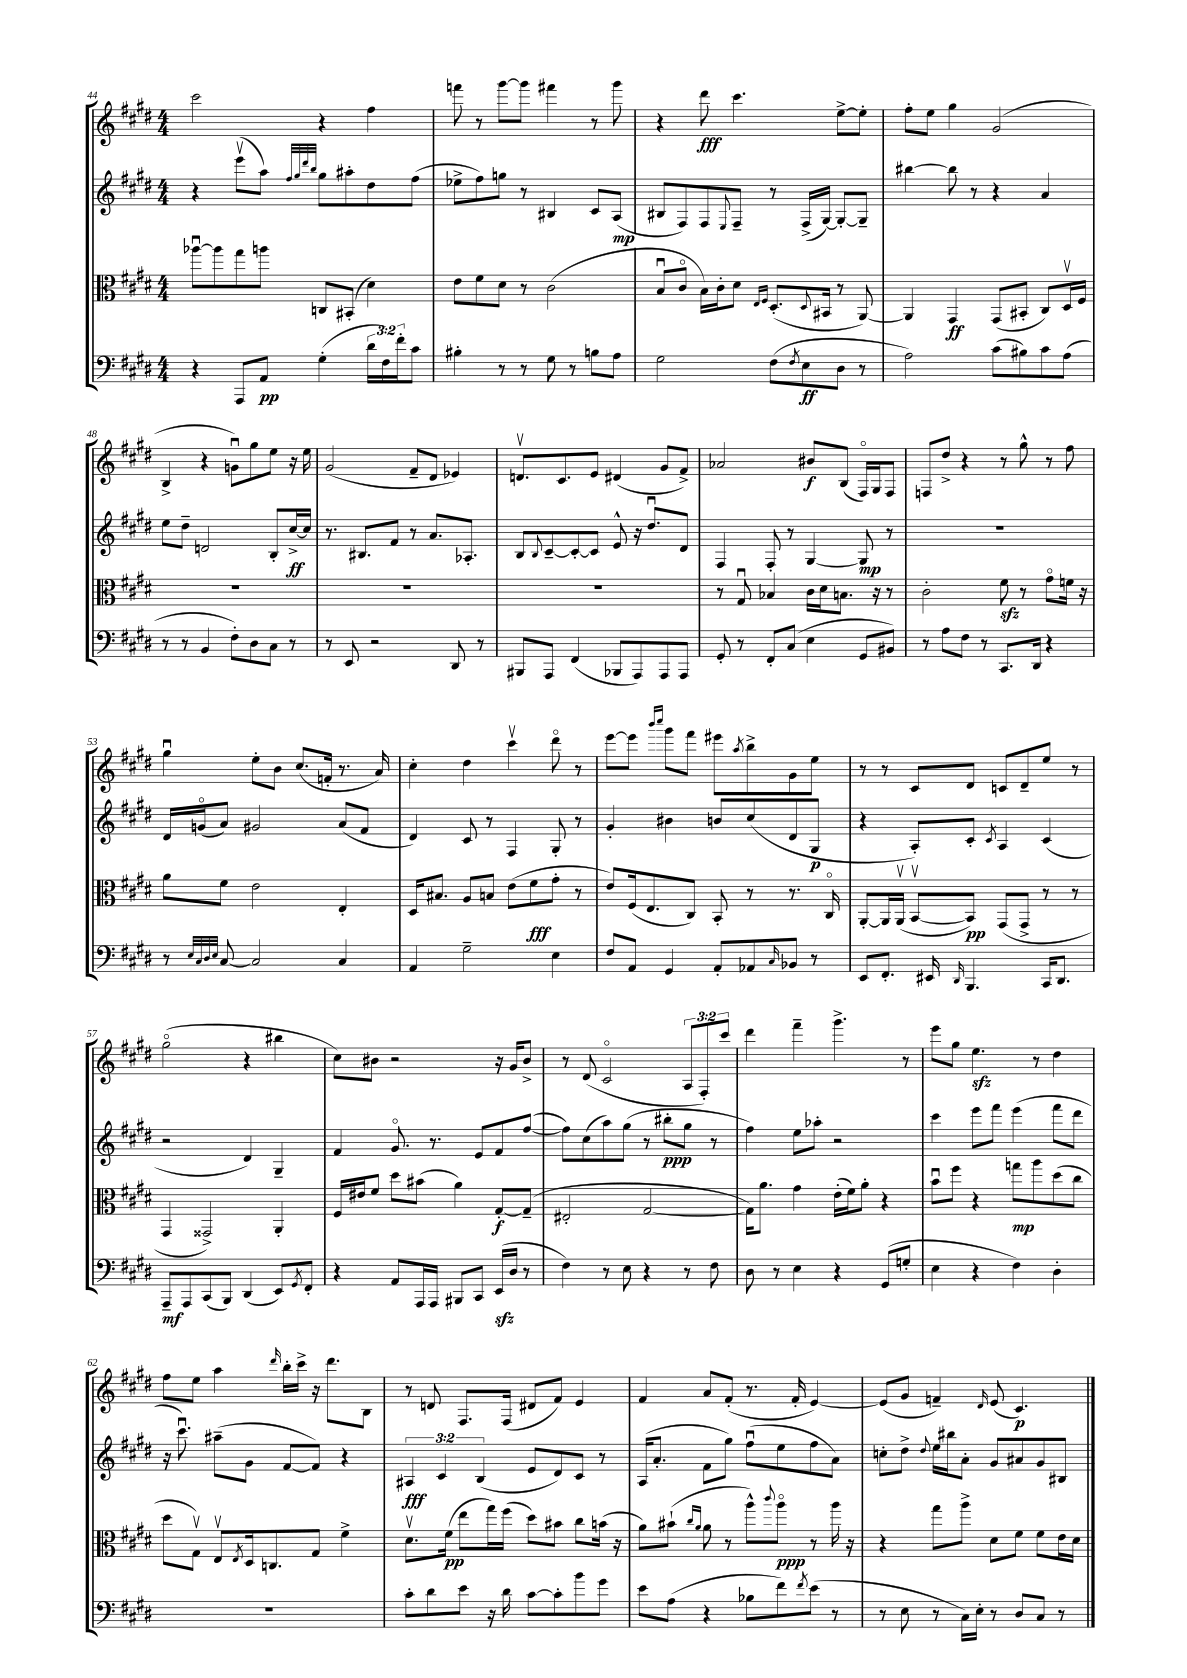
<<
\new StaffGroup <<
\new Staff = "s0" {
    \clef treble \key e \major \numericTimeSignature \time 4/4 \override Staff.TupletNumber.text = #tuplet-number::calc-fraction-text
    cis'''2 r4 fis''4 |
    f'''8 r8 gis'''8~ gis'''8 fis'''4 r8 gis'''8 |
    r4 dis'''8\fff cis'''4. e''8~-> e''8-. |
    fis''8-. e''8 gis''4 gis'2( |
    b4-> r4 g'8\downbow) gis''8 e''8 r16 e''16 |
    gis'2( fis'8-- dis'8 ees'4) |
    d'8.\upbow cis'8. e'8 dis'4( gis'8 fis'8->) |
    aes'2 bis'8\f b8( fis16\flageolet) gis16 fis8 |
    f8 dis''8-> r4 r8 gis''8-^ r8 fis''8 |
    gis''4\downbow e''8-. b'8 cis''8.( f'16-. r8. a'16) |
    cis''4-. dis''4 cis'''4\upbow dis'''8\flageolet r8 |
    e'''8~ e'''8 \grace { b'''16 cis''''16 } gis'''8 fis'''8 eis'''8 \acciaccatura { a''8 } b''8-> gis'8 e''8 |
    r8 r8 cis'8 dis'8 c'8 dis'8-- e''8 r8 |
    gis''2\flageolet( r4 bis''4 |
    cis''8) bis'8 r2 r16 gis'16 bis'8-> |
    r8 dis'8( cis'2\flageolet \tuplet 3/2 { a8 fis8-.) cis'''8 } |
    dis'''4 fis'''4-- gis'''4.-> r8 |
    e'''8 gis''8 e''4.\sfz r8 dis''4 |
    fis''8 e''8 a''4 \grace { dis'''16 } b''16-. cis'''16-> r16 dis'''8. b8 |
    r8 d'8 fis8. fis16( dis'8 fis'8) e'4 |
    fis'4 a'8 fis'8-.( r8. fis'16-. e'4~) |
    e'8( gis'8 f'4--) \grace { dis'16 } e'8( cis'4.\p) \bar "|." |
}
\new Staff = "s1" {
    \clef treble \key e \major \numericTimeSignature \time 4/4 \override Staff.TupletNumber.text = #tuplet-number::calc-fraction-text
    r4 e'''8\upbow( a''8) \grace { fis''32 gis''32 dis'''32 b''32 } gis''8 ais''8-. dis''8 fis''8( |
    ees''8-> fis''8) g''8 r8 bis4 cis'8 a8\mp( |
    bis8 fis8) fis8 \appoggiatura { e8 } fis8-- r8 fis16->( gis16~) gis8~-. gis8-- |
    bis''4~ bis''8 r8 r4 a'4 |
    e''8 dis''8-- d'2 b8-. cis''16~->\ff cis''16 |
    r8. bis8. fis'8 r8 a'8. aes8.-. |
    b8 \appoggiatura { b8 } cis'8~-- cis'8~-. cis'8 e'8-^ r16 dis''8.\downbow dis'8 |
    fis4 fis8-. r8 gis4~ gis8\mp r8 |
    R1 |
    dis'16 g'16\flageolet( a'8) gis'2 a'8( fis'8 |
    dis'4) cis'8 r8 fis4 gis8-. r8 |
    gis'4-. bis'4 b'8 cis''8( dis'8 gis8\p |
    r4 a8-.) cis'8-. \acciaccatura { cis'8 } a4 cis'4( |
    r2 dis'4) gis4-- |
    fis'4 gis'8.\flageolet r8. e'8 fis'8 fis''8~( |
    fis''8) cis''8( a''8) gis''8( r8 bis''8-.\ppp gis''8 r8 |
    fis''4) e''8 aes''8-. r2 |
    cis'''4 e'''8 fis'''8 e'''4( fis'''8 dis'''8 |
    r16 cis'''8.\downbow) ais''8--( gis'8 fis'8~ fis'8) r4 |
    \tuplet 3/2 { ais4\fff cis'4 b4( } e'8 dis'8) cis'8 r8 |
    a16( a'8.-. fis'8 gis''8) fis''8\downbow( e''8 fis''8 a'8) |
    c''8-. dis''8-> \appoggiatura { dis''8 } e''16 bis''16 a'8-. gis'8 ais'8 gis'8 bis8 \bar "|." |
}
\new Staff = "s2" {
    \clef alto \key e \major \numericTimeSignature \time 4/4
    aes''8~\downbow aes''8 gis''8 a''8 c8 bis,8-.( dis'4) |
    e'8 fis'8 dis'8 r8 cis'2( |
    b8\downbow cis'8\flageolet b16) cis'16-. dis'8 \grace { e16 fis16 } dis8.-.( \appoggiatura { dis8 } bis,16 r8 a,8~) |
    a,4 gis,4\ff gis,8( bis,8-. cis8) dis16\upbow fis16 |
    R1 |
    R1 |
    R1 |
    r8 gis8\downbow bes4 cis'16 dis'16 b8. r16 r8 |
    cis'2-. fis'8\sfz r8 gis'8\flageolet f'16 r16 |
    a'8 fis'8 e'2 e4-. |
    dis16 bis8. a8 b8 e'8( fis'8\fff gis'8-. r8 |
    e'8) fis16( e8. cis8) b,8-. r8 r8. cis16\flageolet |
    a,8~-. a,16 a,16\upbow( b,8~\upbow b,8\pp) gis,8( gis,8-> r8 r8 |
    gis,4 gisis,2->) a,4-. |
    fis16 eis'16 fis'8 dis''8 bis'8( a'4) gis8~-.\f gis8--( |
    eis2-. gis2~ |
    gis16) a'8. gis'4 e'16-.( fis'16) a'8-. r4 |
    b'8\downbow fis''8 r4 g''8\mp a''8 dis''8( cis''8 |
    dis''8 gis8\upbow) e8\upbow \acciaccatura { e8 } dis16 c8. gis8 fis'4-> |
    dis'8.\upbow fis'16\pp( e''8 gis''16) fis''16( dis''8) bis'8 cis''8 b'16( r16 |
    a'8) bis'8-!( \grace { cis''16 a'16 } a'8 r8 a''8-^) \appoggiatura { cis'''8 } a''8\flageolet\ppp r8 a''16 r16 |
    r4 gis''8 a''8-> dis'8 fis'8 fis'8 e'16 dis'16 \bar "|." |
}
\new Staff = "s3" {
    \clef bass \key e \major \numericTimeSignature \time 4/4 \override Staff.TupletNumber.text = #tuplet-number::calc-fraction-text
    r4 a,,8 a,8\pp gis4-.( \tuplet 3/2 { dis'16 fis16) fis'16-. } cis'8 |
    bis4-. r8 r8 gis8 r8 b8 a8 |
    gis2 fis8( \acciaccatura { fis8 } e8\ff dis8 r8 |
    a2) cis'8( bis8) cis'8 a8( |
    r8 r8 b,4 fis8-.) dis8 cis8 r8 |
    r8 e,8 r2 dis,8 r8 |
    bis,,8 a,,8 fis,4( bes,,8 a,,8) a,,8 a,,8 |
    gis,8-. r8 fis,8-. cis8( e4 gis,8 bis,8) |
    r8 a8 fis8 r8 cis,8. dis,16 r4 |
    r8 \grace { e32 cis32 dis32 e32 } cis8~ cis2 cis4 |
    a,4 gis2-- e4 |
    fis8 a,8 gis,4 a,8-. aes,8 \grace { cis16 } bes,8 r8 |
    e,8 fis,8.-. eis,16 \grace { dis,16 } b,,4. cis,16 dis,8. |
    a,,8--\mf a,,8 cis,8( b,,8) dis,4( e,8) \acciaccatura { gis,8 } fis,8-. |
    r4 a,8 a,,16 a,,16 bis,,8 cis,8 e,16\sfz( dis16 r8 |
    fis4) r8 e8 r4 r8 fis8 |
    dis8 r8 e4 r4 gis,8( g8-. |
    e4 r4 fis4) dis4-. |
    R1 |
    cis'8-. dis'8 e'8 r16 dis'16 cis'8~ cis'8-. b'8 gis'8 |
    e'8 a8( r4 bes8 fis'8) \acciaccatura { fis'8 } e'8( r8 |
    r8 e8 r8 cis16) e16-. r8 dis8 cis8 r8 \bar "|." |
}
>>
>>
\layout { \context { \Score currentBarNumber = #44 } }
